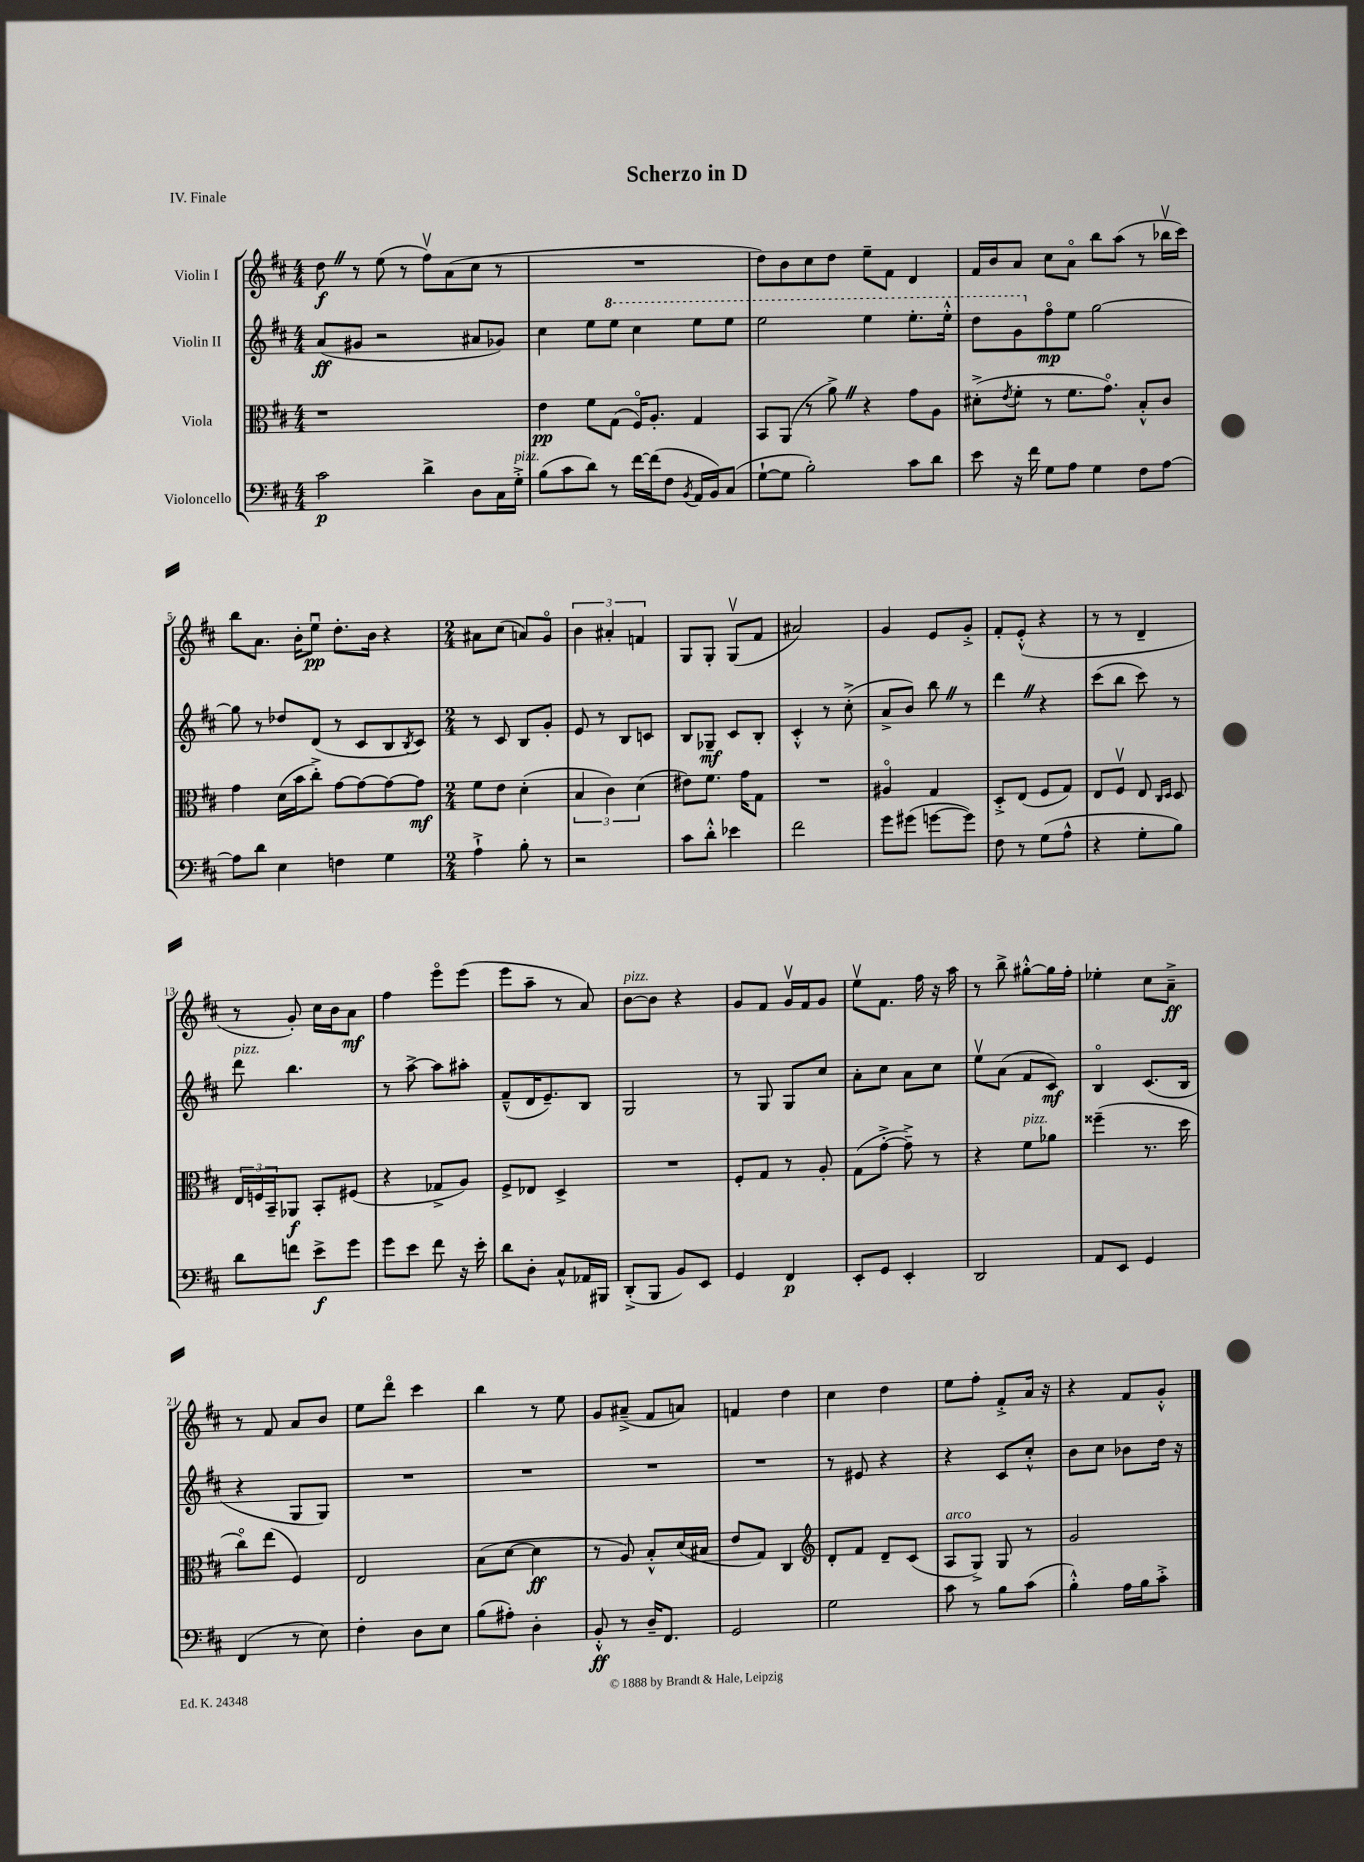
\header { title = "Scherzo in D" piece = "IV. Finale" }
<<
\new StaffGroup <<
\new Staff = "s0" \with { instrumentName = "Violin I" } {
    \clef treble \key d \major \numericTimeSignature \time 4/4
    d''8\f \once \override BreathingSign.text = \markup { \musicglyph "scripts.caesura.straight" } \breathe r8 e''8( r8 fis''8\upbow) a'8( cis''8 r8 |
    R1 |
    d''8) b'8 cis''8 d''8 e''8-- fis'8 d'4 |
    fis'16 b'16 a'8 cis''8 a'8\flageolet b''8 a''8( r8 bes''16\upbow cis'''16) |
    b''8 a'8. b'16-. e''8\downbow\pp d''8.-. b'16 r4 |
    \numericTimeSignature \time 2/4 ais'8 cis''8( a'8) g'8\flageolet |
    \tuplet 3/2 { b'4 ais'4-. f'4 } |
    g8 g8-. g8\upbow( fis'8 |
    ais'2) |
    g'4 e'8 g'8-.-> |
    fis'8-. e'8-.-^( r4 |
    r8 r8 d'4-- |
    r8 g'8-.) cis''16 b'16 a'8\mf |
    fis''4 e'''8\flageolet e'''8( |
    e'''8 a''8-- r8 a'8) |
    b'8~^\markup { \italic "pizz." } b'8 r4 |
    g'8 fis'8 g'16\upbow fis'16 g'8 |
    e''8\upbow fis'8. fis''16 r16 a''16 |
    r8 b''8-> gis''8~-.-^ gis''16 fis''16-. |
    ees''4-. cis''8 a'8--->\ff |
    r8 fis'8 a'8 b'8 |
    e''8 d'''8\flageolet cis'''4 |
    b''4 r8 e''8 |
    g'8 ais'8--->( fis'8 a'8) |
    f'4 d''4 |
    cis''4 d''4 |
    e''8 fis''8-. fis'8-.-> a'16 r16 |
    r4 fis'8 g'8-.-^ \bar "|." |
}
\new Staff = "s1" \with { instrumentName = "Violin II" } {
    \clef treble \key d \major \numericTimeSignature \time 4/4
    a'8\ff( gis'8 r2 ais'8 ges'8) |
    cis''4 e''8 \ottava #1 e'''8 cis'''4 e'''8 e'''8 |
    e'''2 e'''4 e'''8.-. e'''16-.-^ |
    d'''8 g''8 \ottava #0 fis''8\flageolet\mp e''8 g''2~ |
    g''8 r8 des''8 d'8( r8 cis'8 b8 \acciaccatura { b8 } cis'8) |
    \numericTimeSignature \time 2/4 r8 cis'8 b8 g'8-. |
    e'8 r8 b8 c'8 |
    b8 ges8--\mf cis'8 b8-. |
    cis'4-.-^ r8 cis''8-.->( |
    a'8-> b'8) b''8 \once \override BreathingSign.text = \markup { \musicglyph "scripts.caesura.straight" } \breathe r8 |
    d'''4 \once \override BreathingSign.text = \markup { \musicglyph "scripts.caesura.straight" } \breathe r4 |
    cis'''8( b''8 cis'''8) r8 |
    d'''8^\markup { \italic "pizz." } b''4. |
    r8 a''8~-> a''8 ais''8-. |
    fis'8---^( d'16 e'8.--) b8 |
    g2 |
    r8 g8 g8 cis''8 |
    a'8-. cis''8 a'8 cis''8 |
    e''8\upbow a'8( fis'8 cis'8\mf) |
    b4\flageolet cis'8.( b16 |
    r4 g8 g8) |
    R2 |
    R2 |
    R2 |
    R2 |
    r8 eis'8 r4 |
    r4 cis'8 cis''8-.-^ |
    b'8 cis''8 bes'8 d''16 r16 \bar "|." |
}
\new Staff = "s2" \with { instrumentName = "Viola" } {
    \clef alto \key d \major \numericTimeSignature \time 4/4
    r1 |
    e'4\pp fis'8 g8( fis16\flageolet) a8.-. g4 |
    b,8 a,8( r8 a'8->) \once \override BreathingSign.text = \markup { \musicglyph "scripts.caesura.straight" } \breathe r4 g'8 a8 |
    dis'8-.->( \acciaccatura { e'8 } fis'8-. r8 fis'8. g'8.\flageolet) b8-.-^ cis'8 |
    g'4 d'16( b'16 cis''8-.->) g'8~ g'8~ g'8~ g'8\mf |
    \numericTimeSignature \time 2/4 fis'8 e'8 d'4-.( |
    \tuplet 3/2 { b4 cis'4) d'4( } |
    eis'8) fis'8. g'16 g8 |
    R2 |
    ais4\flageolet g4 |
    d8-.-> e8( fis8 g8) |
    e8 fis8\upbow e8 \grace { cis16 d16 } d8 |
    \tuplet 3/2 { e16 f16 b,16-- } aes,8\f b,8-. fis8( |
    r4 ges8-> a8) |
    fis8-> ees8 d4-> |
    R2 |
    fis8-. g8 r8 a8-. |
    g8( g'8~-.-> g'8--->) r8 |
    r4 fis'8^\markup { \italic "pizz." } aes'8 |
    fisis''4--( r8. d''16 |
    cis''8\flageolet) e''8( fis4) |
    e2 |
    b8( d'8~ d'4\ff |
    r8 a8) b8-.-^ d'16( bis16 |
    e'8 g8) cis4 |
    \clef treble d'8-. fis'8 d'8-- cis'8( |
    a8^\markup { \italic "arco" } g8->) g8 r8 |
    g'2 \bar "|." |
}
\new Staff = "s3" \with { instrumentName = "Violoncello" } {
    \clef bass \key d \major \numericTimeSignature \time 4/4
    cis'2\p d'4-> d8 cis16 g16-.->^\markup { \italic "pizz." } |
    b8( cis'8 d'8) r8 fis'16~ fis'16( fis8 \acciaccatura { b,8 } a,16 b,16) cis8( |
    g8~-! g8 b2-.) cis'8 d'8 |
    e'8 r16 fis'16 g8 a8 g4 fis8 a8~ |
    a8 d'8 e4 f4 g4 |
    \numericTimeSignature \time 2/4 a4-!-> b8-. r8 |
    r2 |
    cis'8 d'8-.-^ ees'4 |
    fis'2 |
    g'8 gis'8( g'8~ g'8) |
    fis8 r8 g8( a8-^ |
    r4 g8-. b8) |
    d'8 f'8 e'8->\f g'8 |
    g'8 e'8 fis'8 r16 e'16-. |
    d'8 d8-. cis8-^ aes,16 bis,,16 |
    d,8-.->( b,,8 b,8) e,8 |
    g,4 fis,4\p |
    e,8-. g,8 e,4-. |
    d,2 |
    a,8 e,8 g,4 |
    fis,4( r8 e8) |
    fis4-. d8 e8 |
    b8( ais8-.) d4-. |
    b,8-.-^\ff r8 d16-- fis,8. |
    g,2 |
    g2 |
    cis'8 r8 b8 cis'8( |
    b4-.-^) a16 b16 cis'8-.-> \bar "|." |
}
>>
>>
